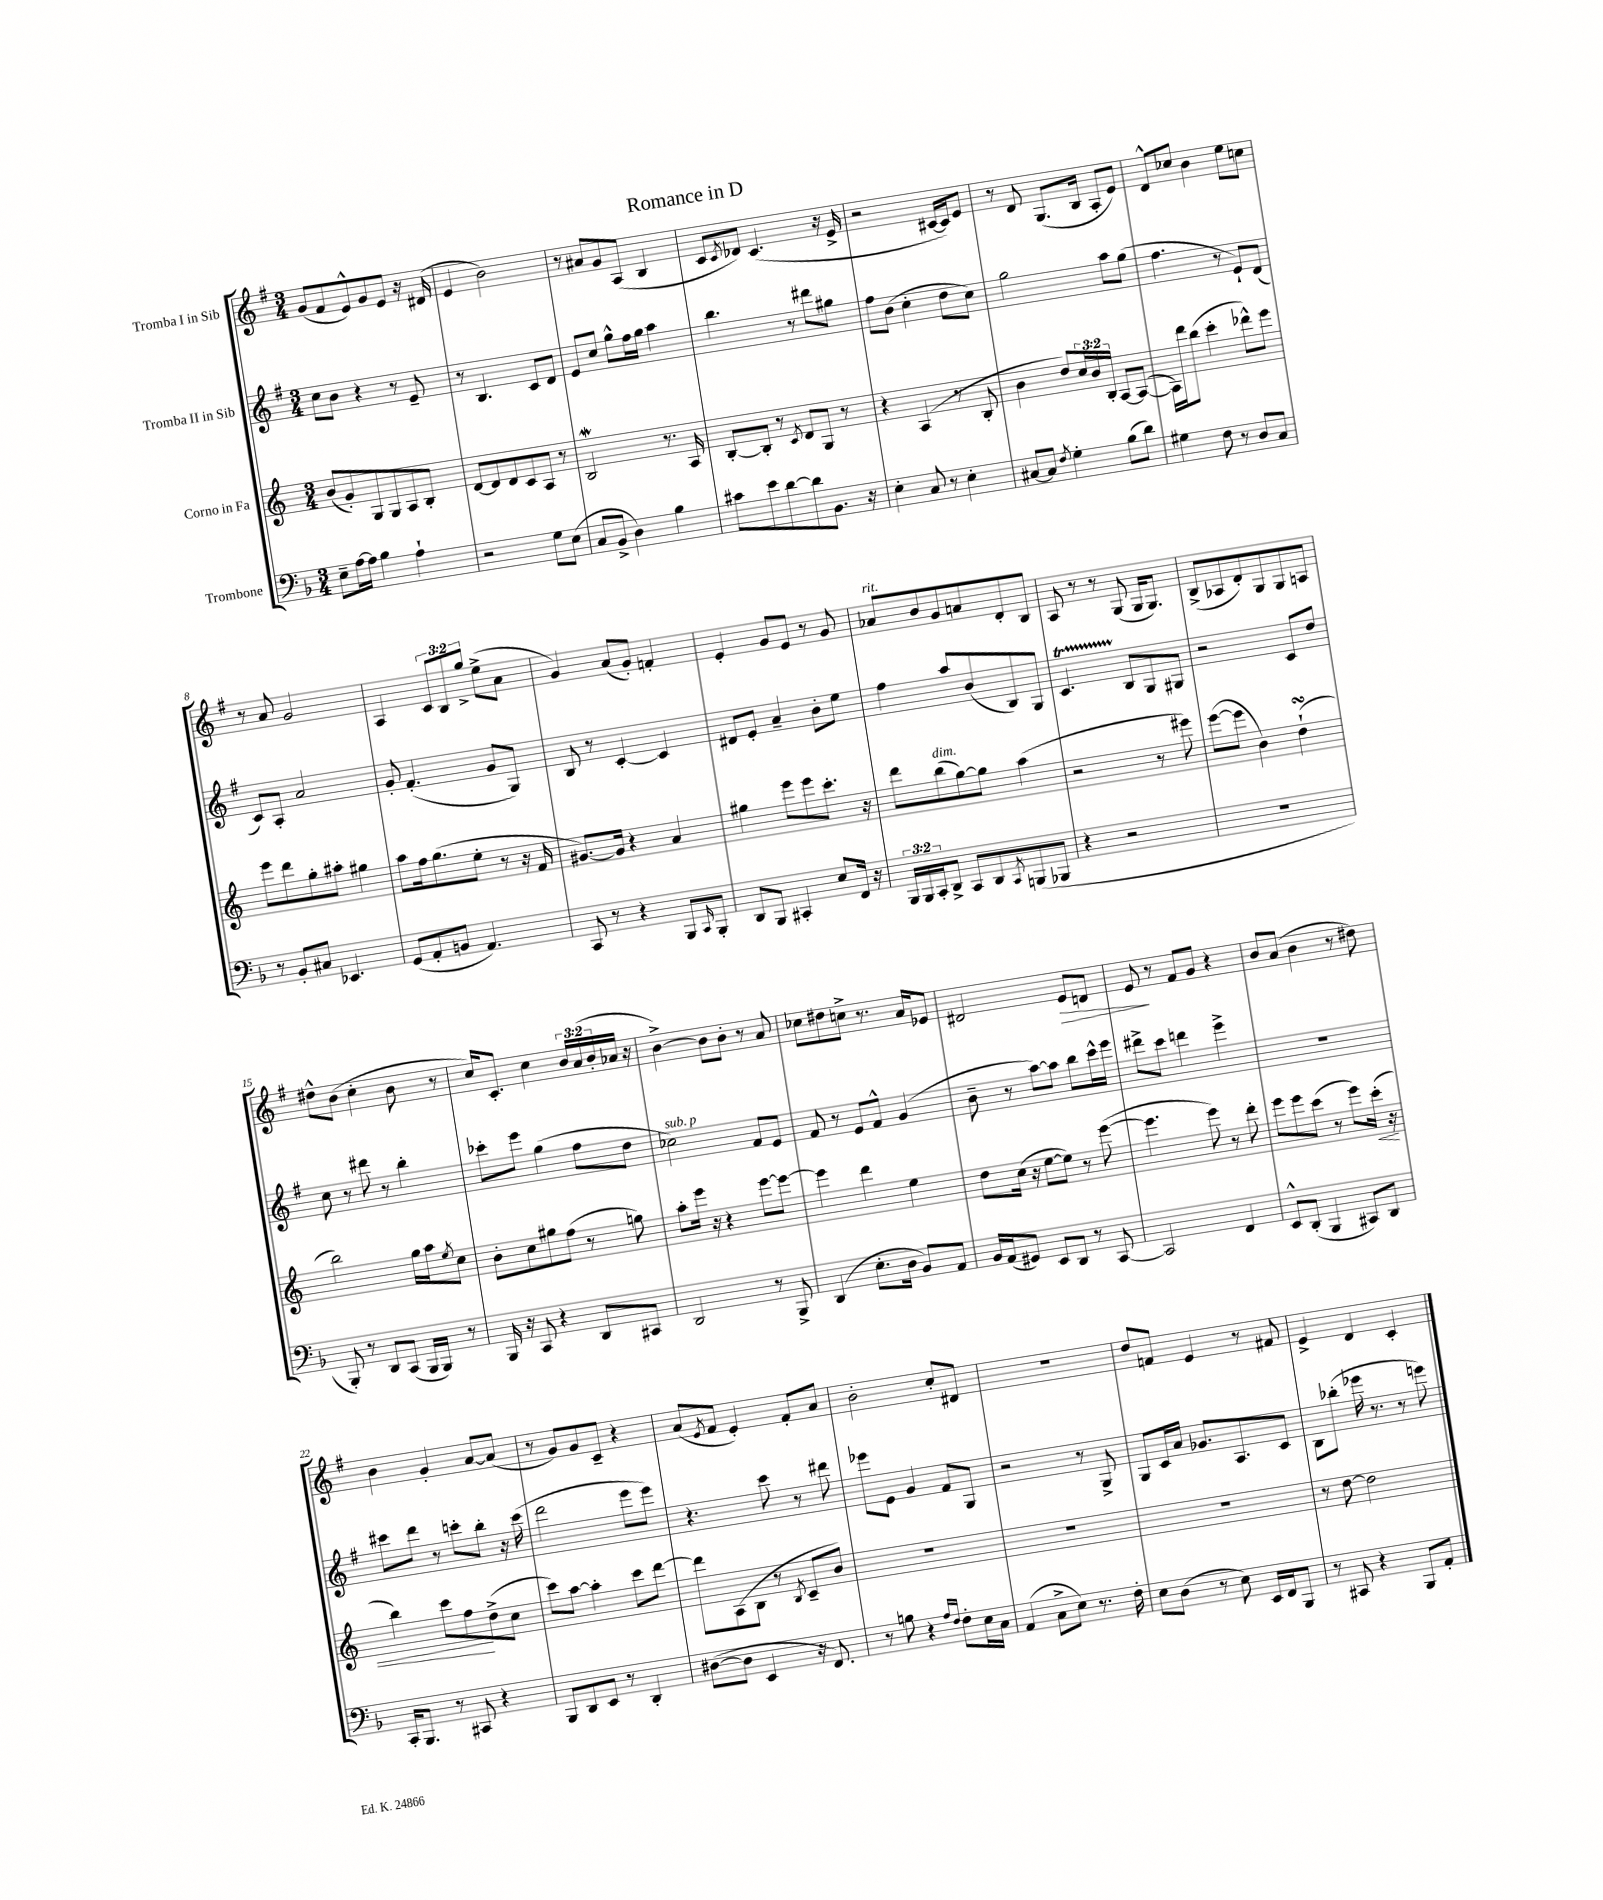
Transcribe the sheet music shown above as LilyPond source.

\header { title = "Romance in D" }
<<
\new StaffGroup <<
\new Staff = "s0" \with { instrumentName = "Tromba I in Sib" } {
    \clef treble \key g \major \numericTimeSignature \time 3/4 \override Staff.TupletNumber.text = #tuplet-number::calc-fraction-text
    g'8( fis'8 e'8-^) g'8 e'8 r16 dis'16( |
    e'4 b'2) |
    r8 ais'8 g'8 a8( b4 |
    c'8 \acciaccatura { c'8 } des'8) c'4.( r16 e'16-> |
    r2 cis'16~ cis'16) e'8 |
    r8 d'8 g8.( b16 a8-. e'8) |
    d'8-^ ces''8 b'4 e''8 c''8 |
    r8 a'8 g'2 |
    a4 \tuplet 3/2 { c'8 b8 g''8-> } e''8->( a'8 |
    g'4) a'8( g'8-.) f'4-. |
    e'4-. g'8 e'8 r8 g'8 |
    aes'8^\markup { \italic "rit." } b'8 g'8 a'8 d'8-. b8 |
    a8 r8 r8 g8( g16 g8.) |
    b8->( aes8 d'8-.) g8 g8 a8 |
    dis''8-^ b'8( c''4-. b'8 r8 |
    c''16) c'8.-. c''4 \tuplet 3/2 { b'16 a'16( b'16-. } aes'16 r16 |
    b'4~->) b'8 b'8-. r8 a'8 |
    ces''8 dis''8 c''8-> r8. a'16 ees'8 |
    dis'2 e'8\> d'8 |
    e'8\! r8 fis'8 g'8 r4 |
    b'8 a'8( b'4 r8 dis''8) |
    b'4 g'4-. a'8~ a'8( |
    r8 g'8) g'8 c'8-- r4 |
    a'8( \acciaccatura { e'8 } fis'8 e'4-.) fis'8-. a'8 |
    b'2-. c''8-. dis'8 |
    R2. |
    d''8 f'8 e'4 r8 fis'8 |
    e'4-> d'4 c'4-. \bar "|." |
}
\new Staff = "s1" \with { instrumentName = "Tromba II in Sib" } {
    \clef treble \key g \major \numericTimeSignature \time 3/4
    c''8 b'8 r4 r8 e'8-- |
    r8 b4. c'8 d'8 |
    e'8 c''8 g''8-^ fis''16 g''16 a''4 |
    b''4. r8 dis'''8 gis''8 |
    fis''8 b'8( c''4-. d''8 c''8) |
    g''2 a''8 g''8( |
    fis''4. r8 e'8-!) d'8( |
    c'8) a8-. a'2 |
    g'8-. fis'4.-.( g'8 g8) |
    b8 r8 c'4~-. c'4 |
    dis'8 e'8-. a'4-- b'8-. e''8 |
    fis''4 a''8 b'8( b8) g8 |
    c'4.\startTrillSpan b8\stopTrillSpan g8 gis8 |
    r2 c'8 d''8 |
    c''8 r8 dis'''8 r8 b''4-. |
    ces'''8-. e'''8 g''4( fis''8 d''8 |
    ces''2^\markup { \italic "sub. p" }) fis'8 e'8 |
    fis'8 r8 e'8 fis'8-^ g'4( |
    b'8-- r8 a''8~) a''8 b''8 c'''16-^ e'''16 |
    dis'''8-> c'''8 d'''4 e'''4-> |
    R2. |
    cis'''8 d'''8 r8 c'''8-. b''8-. r16 c'''16( |
    d'''2 e'''8 e'''8) |
    r4. c'''8 r8 dis'''8 |
    ees'''8 e'8 g'4 fis'8 g8 |
    r2 r8 g8-> |
    g8 c'16 a'16 ges'8. a8. c'8 |
    b8 bes''8-.( ees'''16 r8. r8 e'''8) \bar "|." |
}
\new Staff = "s2" \with { instrumentName = "Corno in Fa" } {
    \clef treble \key c \major \numericTimeSignature \time 3/4 \override Staff.TupletNumber.text = #tuplet-number::calc-fraction-text
    b'8( g'8-.) g8 g8 a8 b8-. |
    d'8~ d'8 d'8 c'8 a8 r8 |
    b2\mordent r8. a16 |
    b8~-. b8-. r8 \acciaccatura { c'8 } d'8 g8 r8 |
    r4 a4( r8 b8-. |
    b'4 d''8) \tuplet 3/2 { c''16 b'16 b16-. } a8~ a8~( |
    a16) d'''16 b''8( c'''4-. des'''8-^) e'''8 |
    e'''8 d'''8 g''8-. ais''8-. gis''4 |
    a''8 f''16 g''8.( e''8-. r8 r16 f'16 |
    gis'8.~) gis'16 r4 a'4 |
    gis''4 e'''8 e'''8 c'''8.-. r16 |
    d'''8 b''8^\markup { \italic "dim." }( g''8~) g''8 a''4( |
    r2 r8 eis'''8) |
    e'''8~( e'''8 b'4) d''4-!\turn( |
    b''2) g''16 a''16 \acciaccatura { e''8 } c''8 |
    b'8-. c''8 gis''8 f''8( r8 g''8) |
    a''8-. e'''16 r16 r4 e'''8~ e'''8~ |
    e'''4 d'''4 e''4 |
    d''8 c''16( r16 e''8~ e''8) r8 e'''8~( |
    e'''4. e'''8) r8 d'''8-. |
    e'''8 e'''8 c'''8( r8 e'''8) c'''16-.\<( r16 |
    b''4) c'''8 f''8\! d''8->( c''8 |
    c'''8) a''8~ a''4-. c'''8 d'''8~ |
    d'''8 a8( b8 r8 \acciaccatura { b8 } c'8-- b'8) |
    R2. |
    R2. |
    R2. |
    r8 d''8~ d''2 \bar "|." |
}
\new Staff = "s3" \with { instrumentName = "Trombone" } {
    \clef bass \key f \major \numericTimeSignature \time 3/4 \override Staff.TupletNumber.text = #tuplet-number::calc-fraction-text
    e8-- a16~ a16 bes4 a4-! |
    r2 g8 e8( |
    c8 bes,8-> d4) bes4 |
    cis'8 e'8 d'8~ d'8 bes,8. r16 |
    e4-. c8 r8 e4-. |
    cis8~ cis8 \acciaccatura { f8 } g4-. bes8( d'8) |
    gis4 f8 r8 d8 c8 |
    r8 bes,8-. cis8 ees,4. |
    g,8( a,8-. b,8 a,4.) |
    c,8 r8 r4 bes,,8 \grace { c,16 } bes,,8-. |
    d,8 bes,,8 cis,4-. e8 f,16 r16 |
    \tuplet 3/2 { bes,,16 bes,,16 c,16-. } d,8-> c,8 d,8 \acciaccatura { c,8 } b,,8( bes,,8 |
    r4 r2 |
    R2. |
    bes,,8-.) r8 d,8 c,8( bes,,16 bes,,16) r8 |
    bes,,16 r16 c,8 r4 d,8 cis,8 |
    d,2 r8 bes,,8-> |
    d,4( e8.-. d16 bes,8) a,8 |
    bes,16 a,16( gis,8) e,8 d,8 r8 c,8~ |
    c,2 f,4 |
    e,8-^ d,8-.( bes,,4 cis,8) d,8 |
    c,16-. bes,,8. r8 cis,8 r4 |
    bes,,8 d,8 e,8 r8 d,4-. |
    dis8~( dis8 e,4 r16 f,8.) |
    r8 b8 r4 \grace { a16 f16 } f8-. e16 c16 |
    a,4( c8-> e8) r8. f16-. |
    e8 d8( r8 e8) e,16 f,16 bes,,8 |
    r8 cis,8 r4 bes,,8 a,8-. \bar "|." |
}
>>
>>
